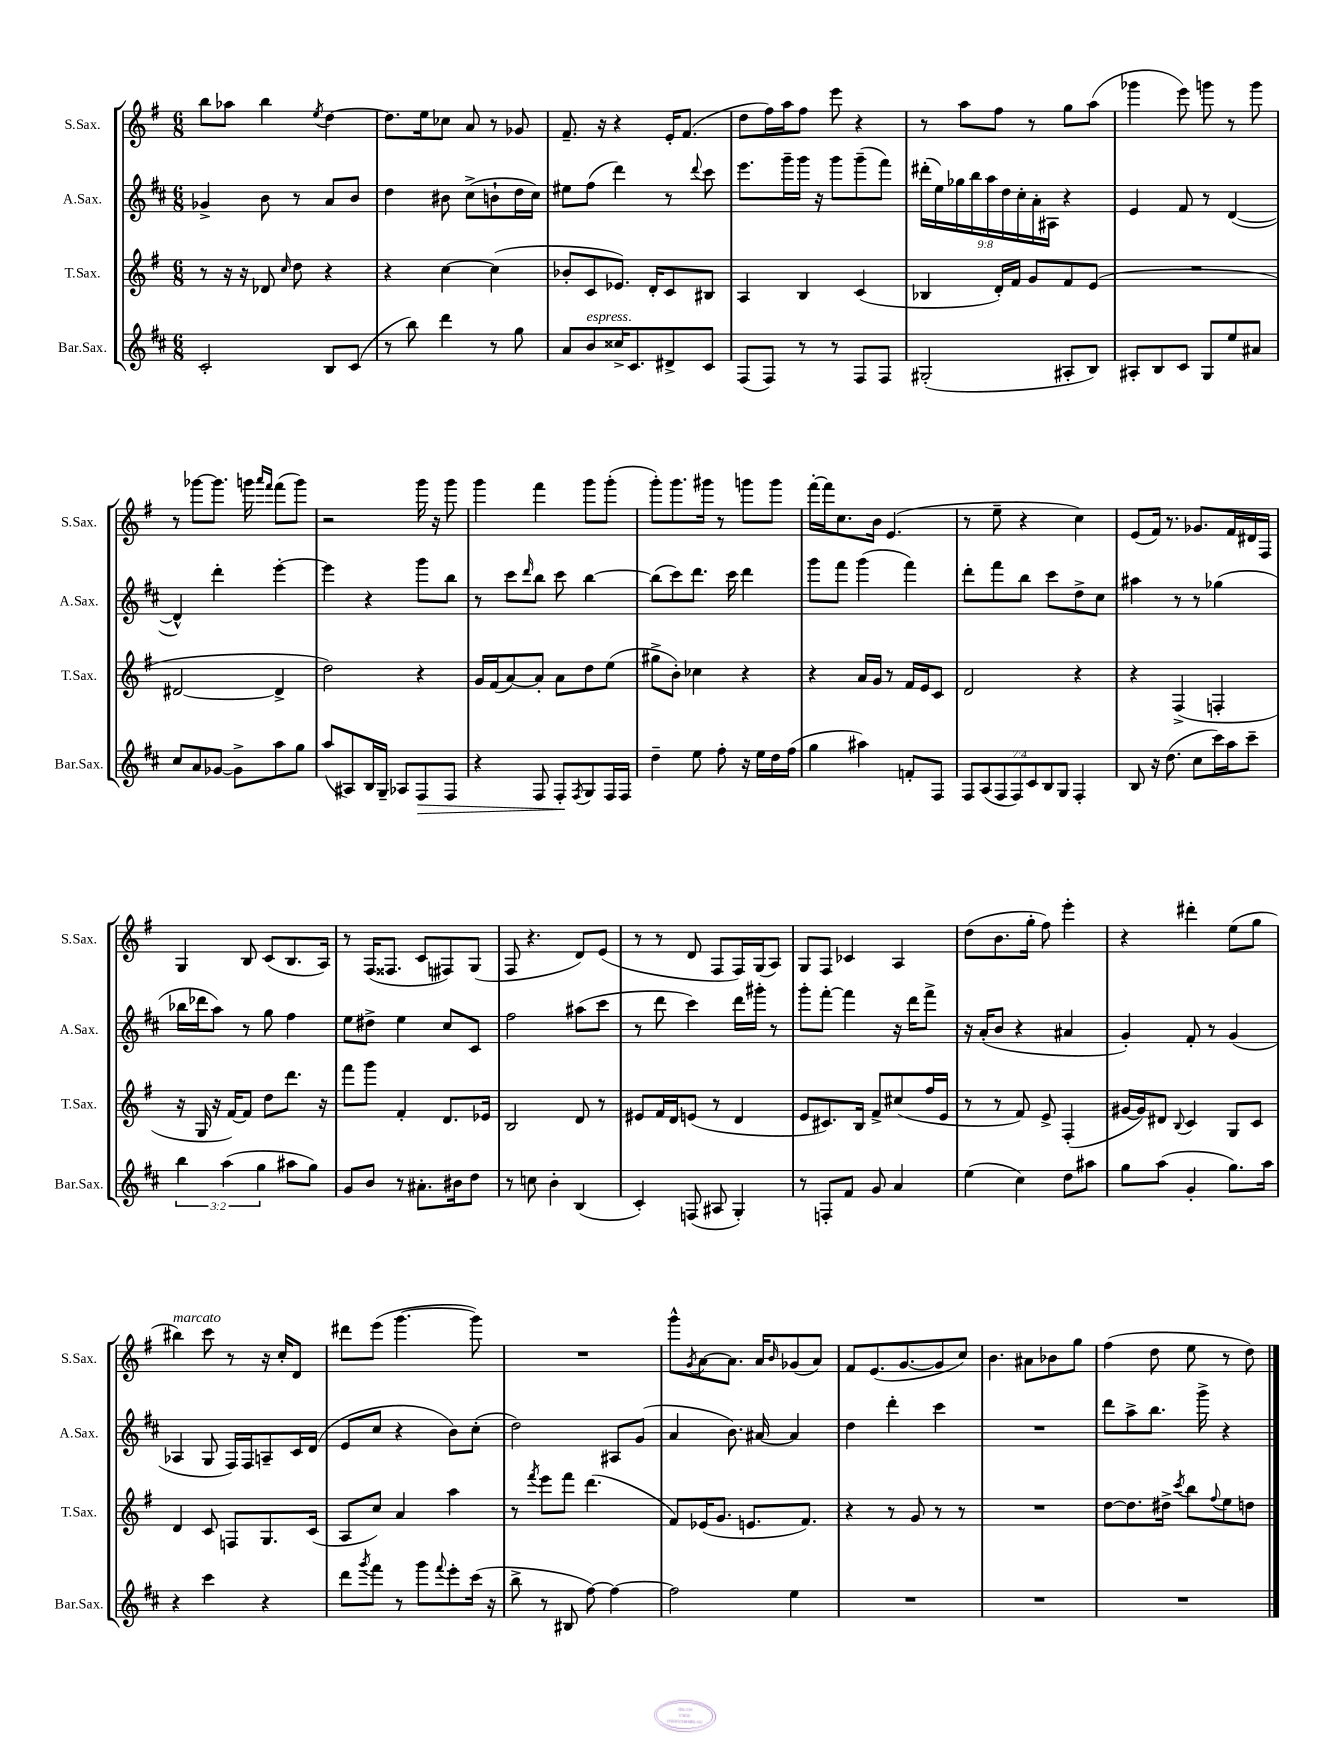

**kern	**kern	**kern	**kern
*staff4	*staff3	*staff2	*staff1
*clefG2	*clefG2	*clefG2	*clefG2
*k[f#c#]	*k[f#]	*k[f#c#]	*k[f#]
*M6/8	*M6/8	*M6/8	*M6/8
2c#'/	8r	4g-^/	8bb\L
.	16r	.	8aa-\J
.	16r	.	.
.	8d-/	8b\	4bb\
.	16qqcc/	.	.
.	8dd\	8r	.
.	.	.	8qee/
8B/L	4r	8a/L	[4dd\
(8c#/J	.	8b/J	.
=	=	=	=
8r	4r	4dd\	8.dd\]L
8bb\)	.	.	.
.	.	.	16ee\k
4ddd\	[4cc\	8b#\	8cc-\J
.	.	(8cc#^\L	8a/
8r	(4cc\]	8b`\	8r
8gg\	.	16dd\L	8g-/
.	.	16cc#\JJ)	.
=	=	=	=
8a/L	8b-'/L	8ee#\L	8.f#~/
8b/	8c/	(8ff#\J	.
.	.	.	16r
16cc##^/K	8.e-/J)	4ddd\)	4r
8.c#/	.	.	.
.	16d'/LK	.	.
8d#^/	8c/	8r	16e'/LK
.	.	.	(8.f#/J
.	.	8qqddd/	.
8c#/J	8B#/J	8ccc#\	.
=	=	=	=
(8F#/L	4A/	8.eee\L	8dd\L
8F#/J)	.	.	16ff#\L)
.	.	16ggg~\L	16aa\J
8r	4B/	16ggg\JJ	8ff#\J
.	.	16r	.
8r	.	8ggg\L	8eee\
8F#/L	(4c/	(8ggg~\	4r
8F#/J	.	8fff#\J)	.
=	=	=	=
(2G#'/	4B-/	(18ddd#'\LL	8r
.	.	18ee\)	.
.	.	18gg-\	.
.	.	.	8aa\L
.	.	18bb\	.
.	.	18aa\	.
.	16d'/LL)	.	8ff#\J
.	.	18dd\	.
.	16f#/JJ	.	.
.	.	18cc#'\	.
.	8g/L	.	8r
.	.	18a'\	.
.	.	18A#\JJ	.
8A#'/L	8f#/	4r	8gg\L
8B/J)	(8e/J	.	(8aa\J
=	=	=	=
8A#'/L	2.r	4e/	4ggg-\
8B/	.	.	.
8c#/J	.	8f#/	8eee\)
8G/L	.	8r	8ggg\
8ee/	.	([4d/	8r
8a#/J	.	.	8ggg\
=	=	=	=
8cc#/L	[2d#/	4d^^/])	8r
8a/	.	.	[8ggg-\L
[8g-/J	.	4ddd'\	8.ggg-\]J
8g-^\]L	.	.	.
.	.	.	16ggg\
.	.	.	16qqaaa/LL
.	.	.	16qqfff#/JJ
8aa\	4d#^/]	[4eee'\	(8fff#\L
8gg\J	.	.	8ggg\J)
=	=	=	=
(8aa/L	2dd\)	4eee\]	2r
8A#/)	.	.	.
16B/L	.	4r	.
16G~/JJ	.	.	.
8A-/L	.	.	.
8F#/	4r	8ggg\L	16ggg\
.	.	.	16r
8F#/J	.	8bb\J	8ggg\
=	=	=	=
4r	16g/LL	8r	4ggg\
.	(16f#/J	.	.
.	[8a/)	8ccc#\L	.
.	.	16qqddd/	.
8F#/	8a'/]J	8bb\J	4fff#\
8F#'/L	8a\L	8ccc#\	.
8qF#/	.	.	.
8G/	8dd\	[4bb\	8ggg\L
16F#/L	(8ee\J	.	(8ggg'\J
16F#/JJ	.	.	.
=	=	=	=
4dd~\	8gg#^\L	(8bb\]L	8ggg'\L)
.	8b'\J)	8ccc#\)	8.ggg\
8ee\	4cc-\	8.ddd\J	.
.	.	.	16ggg#\Jk
8ff#'\	.	.	8r
.	.	16ccc#\	.
16r	4r	4ddd\	8ggg\L
16ee\LL	.	.	.
16dd\	.	.	8ggg\J
(16ff#\JJ	.	.	.
=	=	=	=
4gg\	4r	8ggg\L	[16fff#'\LL
.	.	.	16fff#\]J
.	.	8fff#\J	8.cc\
4aa#\)	16a/LL	(4ggg\	.
.	16g/JJ	.	16b\Jk
.	8r	.	(4.e/
8f'/L	16f#/LL	4fff#\)	.
.	16e/J	.	.
8F#/J	8c/J	.	.
=	=	=	=
14F#/L	2d/	8ddd'\L	8r
(14A/	.	.	.
.	.	8fff#\	8ee~\
14F#/	.	.	.
14F#/)	.	.	.
.	.	8bb\J	4r
14c#/	.	.	.
14B/	.	.	.
.	.	8ccc#\L	.
14G/J	.	.	.
4F#'/	4r	8dd^\	4cc\)
.	.	8cc#\J	.
=	=	=	=
8B/	4r	4aa#\	(8e/L
16r	.	.	16f#/Jk)
(8.dd\	.	.	8.r
.	(4F#^/	8r	.
8cc#\L	.	8r	8.g-/L
16ccc#\L)	4F'/	(4gg-\	.
16aa\J	.	.	16f#/L
8ccc#~\J	.	.	16d#/
.	.	.	16F#/JJ
=	=	=	=
6bb\	16r	16bb-\LL	4G/
.	16G/	16ddd-\J	.
.	16r	8aa\J)	.
(6aa\	.	.	.
.	[16f#/LK)	.	.
.	8f#/]J	8r	8B/
6gg\	.	.	.
.	8dd\L	8gg\	(8c/L
8aa#\L	8.ddd\J	4ff#\	8.B/
8gg\J)	.	.	.
.	16r	.	16A/Jk)
=	=	=	=
8g/L	8fff#\L	8ee\L	8r
8b/J	8ggg\J	8dd#^\J	(16F#/LK
.	.	.	8.F##/J
8r	4f#'/	4ee\	.
8.a#'\L	.	.	8c/L
.	8.d/L	8cc#/L	8F#/)
16b#\k	.	.	.
8dd\J	.	8c#/J	(8G/J
.	16e-/Jk	.	.
=	=	=	=
8r	2B/	2ff#\	8F#/
8cc\	.	.	4.r
4b'\	.	.	.
(4B/	8d/	(8aa#\L	8d/L)
.	8r	8ccc#\J	(8e/J
=	=	=	=
4c#'/)	8e#/L	8r	8r
.	16f#/L	8ddd\	8r
.	16d/J	.	.
(8F/	(8e/J	4ccc#\)	8d/
8A#/	8r	.	8F#/L
4G'/)	4d/	16ddd\LL	16F#/L)
.	.	16ggg#'\JJ	(16G/J
.	.	8r	8A/J)
=	=	=	=
8r	8e/L	8ggg'\L	8G/L
8F'/L	8.c#/)	[8fff#'\J	8F#/J
8f#/J	.	4fff#\]	4c-/
.	16B/Jk	.	.
8g/	8f#^/L	.	.
4a/	(8cc#/	16r	4A/
.	.	16ddd\LK	.
.	16ff#/L	8fff#^\J	.
.	16e/JJ	.	.
=	=	=	=
(4ee\	8r	16r	(8dd\L
.	.	(16a'/LK	.
.	8r	8b/J	8.b\
4cc#\)	8f#/)	4r	.
.	.	.	16gg'\Jk
.	8e^/	.	8ff#\)
8dd\L	(4F#'/	4a#/	4eee'\
8aa#\J	.	.	.
=	=	=	=
8gg\L	[16g#/LL	4g'/)	4r
.	16g#/]J)	.	.
(8aa\J	8d#/J	.	.
.	8qqB/	.	.
4g'/	4c/	8f#'/	4ddd#'\
.	.	8r	.
8.gg\L)	8G/L	(4g/	(8ee\L
.	8c/J	.	8gg\J
16aa\Jk	.	.	.
=	=	=	=
4r	4d/	4A-/	4bb#\)
4ccc#\	8c/	8G/	8ccc\
.	8F/L	16F#/LL)	8r
.	.	16F#/J	.
4r	8.G/	8A~/	16r
.	.	.	16cc'/LK
.	.	16c#/L	8d/J
.	(16c/Jk	(16d/JJ	.
=	=	=	=
8ddd\L	8A/L	8e/L	8ddd#\L
8qggg/	.	.	.
8fff#\J	8cc/J)	8cc#/J	(8eee\J
8r	4a/	4r	[4.ggg\
8ggg\L	.	.	.
8qqfff#/	.	.	.
8eee'\	4aa\	8b\L)	.
(16ccc#\Jk	.	(8cc#'\J	8ggg\])
16r	.	.	.
=	=	=	=
8bb^\	8r	2dd\)	2.r
.	8qfff#/	.	.
8r	8eee\L	.	.
8B#/	8fff#\J	.	.
[8ff#\)	(4.ddd\	.	.
4ff#\_	.	8A#/L	.
.	.	(8g/J	.
=	=	=	=
2ff#\]	8f#/L)	4a/	8ggg^^\L
.	.	.	8qg/
.	(16e-/K	.	[8a\
.	8.g/J	.	.
.	.	8.b\)	8.a\]J
.	8.e/L	.	.
.	.	[16a#/	16a/LK
.	.	.	16qqb/
4ee\	.	4a#/]	(8g-/
.	8.f#/J)	.	.
.	.	.	8a/J)
=	=	=	=
2.r	4r	4dd\	8f#/L
.	.	.	(8.e/
.	8r	4ddd'\	.
.	.	.	[8.g/
.	8g/	.	.
.	8r	4ccc#\	8g/]
.	8r	.	8cc/J)
=	=	=	=
2.r	2.r	2.r	4.b\
.	.	.	8a#\L
.	.	.	8b-\
.	.	.	8gg\J
=	=	=	=
2.r	[8dd\L	8ddd\L	(4ff#\
.	8.dd\]	8aa^\	.
.	.	8.bb\J	8dd\
.	16dd#^\Jk	.	.
.	8qccc/	.	.
.	8bb\L	.	8ee\
.	.	16ggg^\	.
.	8qqff#/	.	.
.	8ee\	4r	8r
.	8dd\J	.	8dd\)
==	==	==	==
*-	*-	*-	*-
